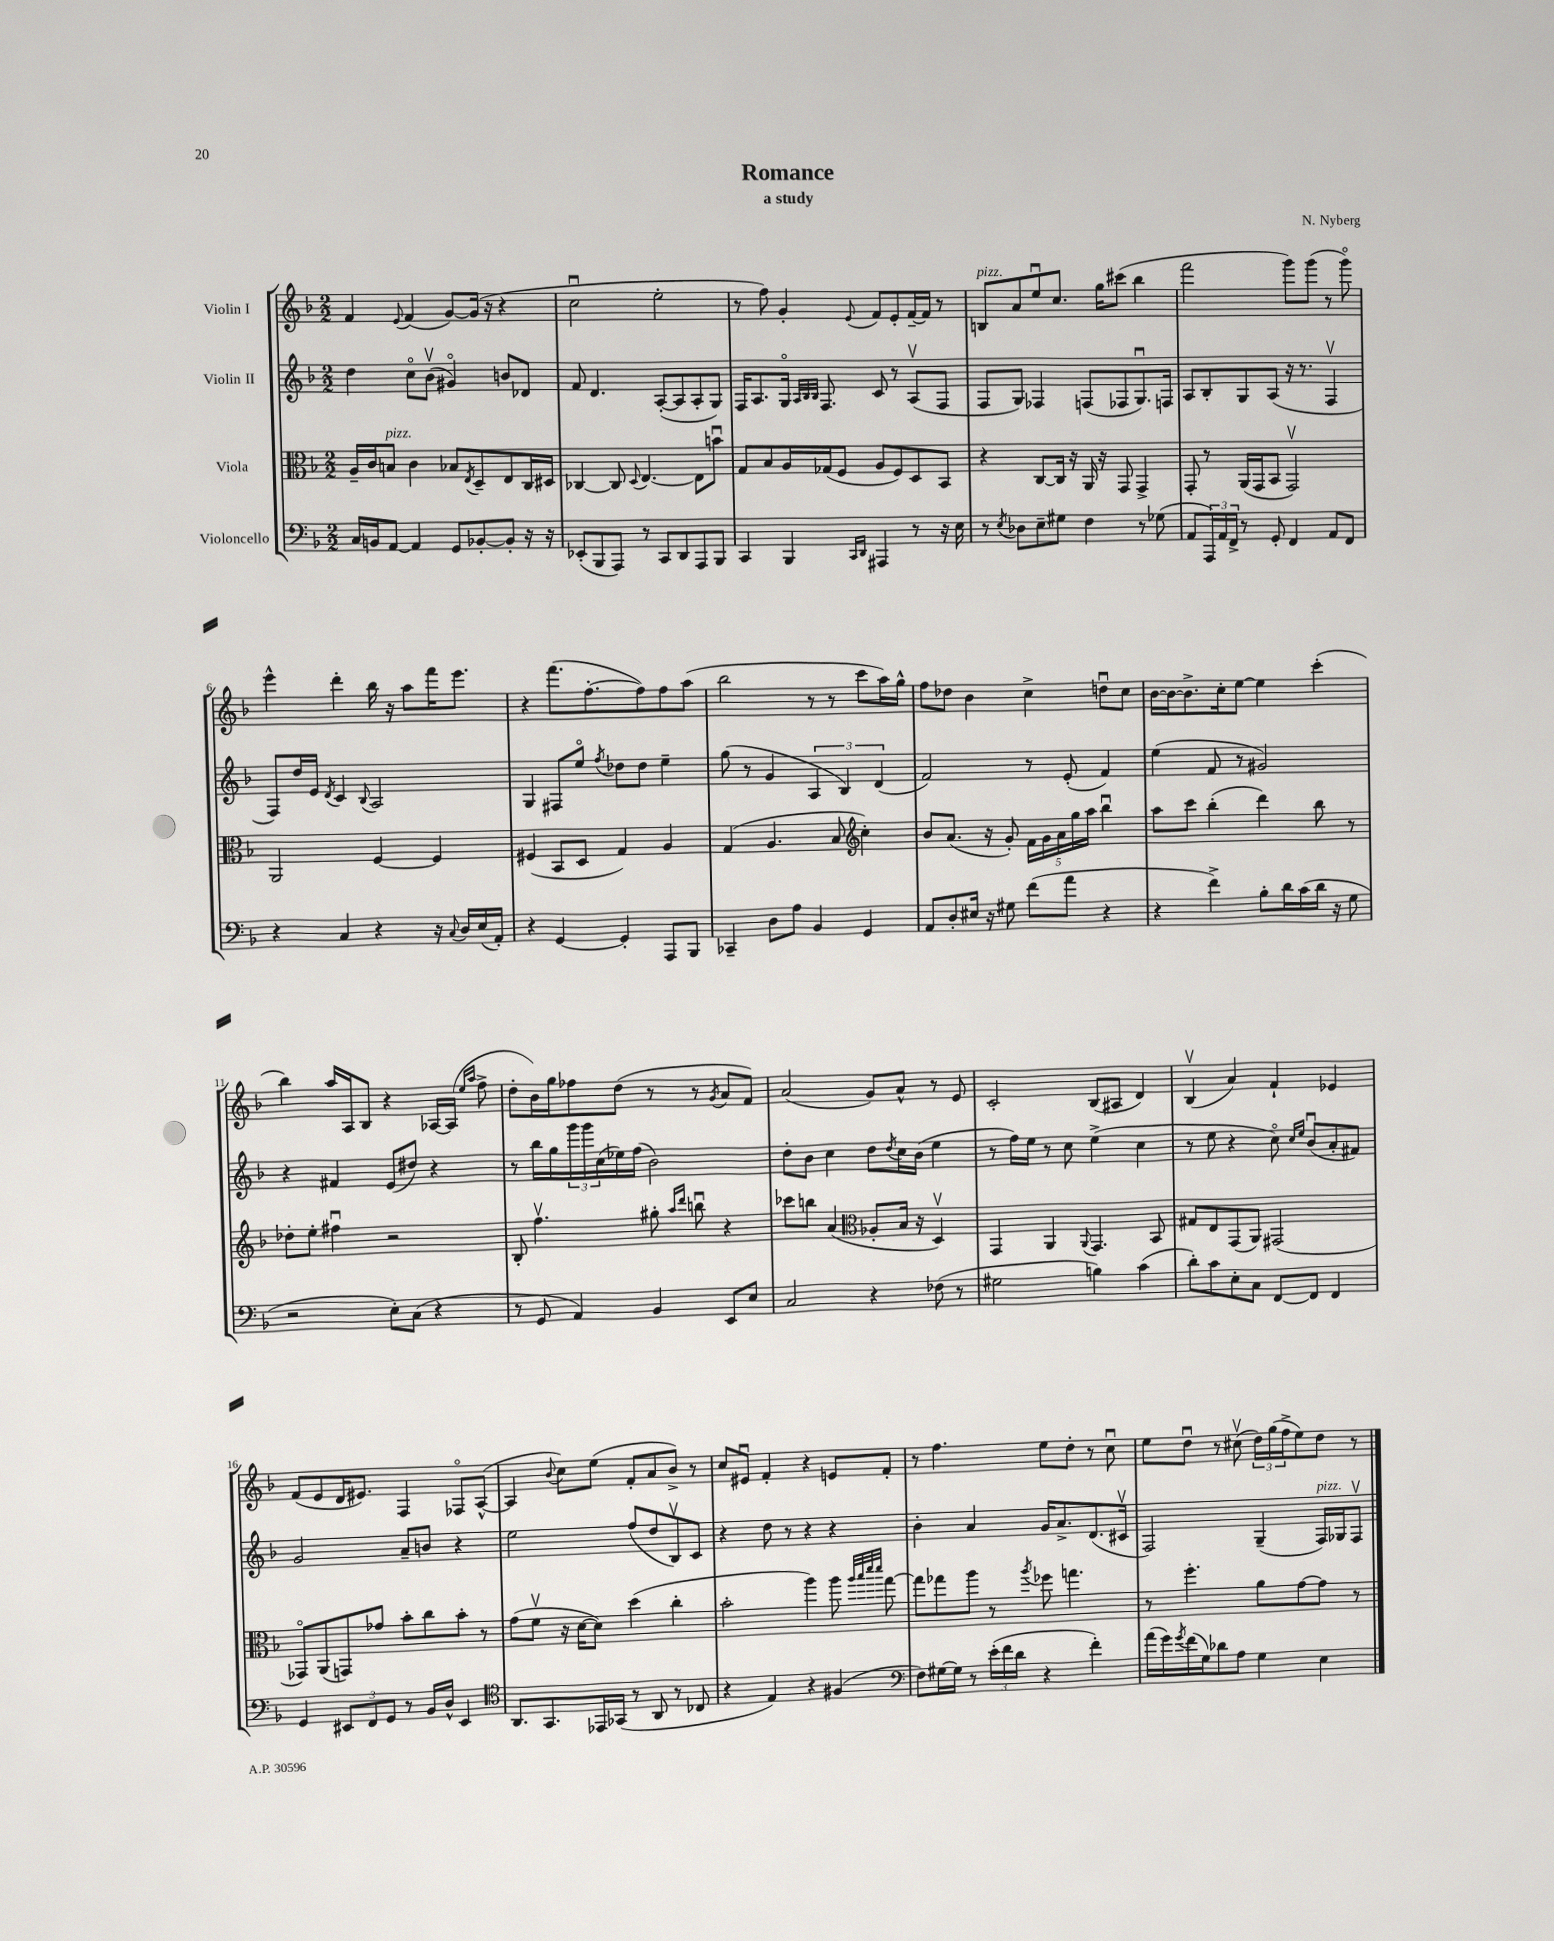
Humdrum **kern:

**kern	**kern	**kern	**kern
*staff4	*staff3	*staff2	*staff1
*clefF4	*clefC3	*clefG2	*clefG2
*k[b-]	*k[b-]	*k[b-]	*k[b-]
*M2/2	*M2/2	*M2/2	*M2/2
16C	16A~	4dd	4f
16BB	16c	.	.
[8AA	8B	.	.
.	.	.	8qqe
4AA]	4c	8cco	(4f
.	.	(8b-v	.
8GG	8B-	4g#o)	[8g)
.	8qE	.	.
[8BB-'	8D~	.	(16g]
.	.	.	16r
8BB-']	8E	8b	4r
16r	16C	8d-	.
16r	16D#	.	.
=	=	=	=
(8EE-'	[4C-	8f	2ccu
8BBB-	.	4.d	.
8AAA)	8C-]	.	.
.	8qqD	.	.
8r	[4.E	.	.
8CC	.	([8A'	2ee'
8DD	.	8A]	.
8AAA	8E]	8A'	.
8BBB-	8bu	8G)	.
=	=	=	=
4CC	8G	16F	8r
.	.	8.A	.
.	8B-	.	8ff)
4BBB-	16A	16Go	4g'
.	.	32qqA	.
.	.	32qqB-	.
.	.	32qqB-	.
.	(16G-	8.F	.
.	8F	.	.
16qqCC	.	.	.
16qqDD	.	.	8qqe
4AAA#	8A	8c	8f
.	8F)	8r	8e'
8r	8D	(8Av	[16f~
.	.	.	16f]
16r	8BB-	8F	8r
16E	.	.	.
=	=	=	=
8r	4r	8F	8B
8qE	.	.	.
8D-	.	8G)	8a
8E~	[8C	4F-	8eeu
8G#	16C]	.	8.cc
.	16r	.	.
4F	16AA	(8F	.
.	16r	.	16gg
.	8GG	8F-	(8ccc#
8r	4GG^	8.Gu)	4bb-
(8G-	.	.	.
.	.	16F	.
=	=	=	=
8AA	8GG'	8A	2fff
24AAA)	8r	8B-'	.
24AA	.	.	.
24FF^	.	.	.
8r	(16AA	8G	.
.	16GG	.	.
8GG'	8BB-	(8A	.
4FF	2GGv)	16r	8ggg)
.	.	8.r	.
.	.	.	(8ggg
8AA	.	4Fv	8r
8FF	.	.	8gggo)
=	=	=	=
4r	2AA	8F)	4eee^^
.	.	16dd	.
.	.	16e	.
.	.	8qd	.
4C	.	4c	4ddd'
.	.	8qqB-	.
4r	[4F	2A	16bb-
.	.	.	16r
.	.	.	8aa
16r	4F]	.	16fff
8qqC	.	.	.
16D	.	.	8.eee
(16E	.	.	.
16AA')	.	.	.
=	=	=	=
4r	(4F#	4G	4r
[4GG	8BB-	8F#	(8.fff
.	8D	8eeo	.
.	.	.	[8.ff'
.	.	8qff	.
4GG']	4G)	8dd-	.
.	.	8dd-	8ff])
8AAA	4A	4ee~	8ff
8BBB-	.	.	(8aa
=	=	=	=
4CC-~	(4G	(8gg	2bb-
.	.	8r	.
8D	4.A	4g	.
8A	.	.	.
4BB-	.	6A	8r
.	8B-	.	8r
.	.	6B-)	.
*	*clefG2	*	*
4GG	4cc')	.	8ccc
.	.	(6d	.
.	.	.	16aa)
.	.	.	16gg^^
=	=	=	=
8AA	8b-	2f)	8ff
8D'	(8.a	.	8dd-
16E#	.	.	4b-
16r	16r	.	.
8G#	8g')	.	.
(8f	20f	8r	4cc^
.	20g	.	.
.	20a	.	.
8a	.	(8e'	.
.	20gg	.	.
.	20aa	.	.
4r	4bb-u	4f)	8ddu
.	.	.	8cc
=	=	=	=
4r	8aa	(4ee	[16b-
.	.	.	16b-_
.	8ccc	.	8.b-^]
4f^)	(4bb-'	8f	.
.	.	.	16cc'
.	.	8r	[8ee
8B-'	4ddd)	2g#)	4ee]
16d	.	.	.
(16c	.	.	.
16d	8bb-	.	(4ccc'
16r	.	.	.
8G	8r	.	.
=	=	=	=
2r	8dd-'	4r	4bb-)
.	8ee'	.	.
.	4ff#u	4f#	16aa
.	.	.	16A
.	.	.	8B-
8E')	2r	(8e	4r
(8C	.	8dd#)	.
4r	.	4r	[16A-
.	.	.	(16A-]
.	.	.	16qqee
.	.	.	16qqaa
.	.	.	8ff^
=	=	=	=
8r	8B-'	8r	8dd'
8GG	4.ffv	16bb-	16b-)
.	.	16gg	16gg
4AA)	.	24ggg	8ff-
.	.	24ggg	.
.	.	(24cc	.
.	.	16ee-)	(8dd
.	.	(16ff	.
4BB-	8gg#'	2b-)	8r
.	16qqaa	.	.
.	16qqddd	.	.
.	8bbu	.	8r
.	.	.	8qg
8EE	4r	.	8a
8E	.	.	8f)
=	=	=	=
2C	8ccc-	8dd'	(2a
.	8bb	8b-	.
.	(4a	4cc	.
*	*clefC3	*	*
4r	8A-'	8dd	8g)
.	.	8qdd	.
.	16B-	16cc	8a^^
.	16r	(16b-	.
(8F-	4Dv)	4ee	8r
8r	.	.	8e
=	=	=	=
2G#	4GG	8r	2c'
.	.	16ff)	.
.	.	16ee	.
.	4AA	8r	.
.	.	8cc	.
.	8qqAA	.	.
4B)	4.GG	(4ee^	(8B-
.	.	.	8A#
(4c	.	4cc	4d)
.	8BB-	.	.
=	=	=	=
8d')	8G#	8r	(4B-v
8c	8E	8ee	.
8E'	(8GG	4r	4a)
8C	8AA)	.	.
[8FF	(2GG#	8cco)	4f`
.	.	16qqcc	.
.	.	16qqee	.
8FF]	.	(8b-u	.
4FF	.	8a'	4e-
.	.	8f#)	.
=	=	=	=
4GG	8GG-o)	2g	(8f
.	(8AA	.	8e
12EE#	8GG)	.	16d
.	.	.	8.e#)
12FF	.	.	.
.	8g-	.	.
12GG	.	.	.
8r	8b-'	8a~	4F
16BB-	8cc	8b	.
16D^^	.	.	.
4EE#	8b-'	4r	8F-o
.	8r	.	([8A^^
=	=	=	=
*clefC4	*	*	*
8.AA	(8g	2ee	4A]
.	8fv	.	.
8.GG	.	.	.
.	.	.	8qqb-
.	16r	.	8cc)
.	[16d	.	.
16EE-	8d])	.	(8ee
(16GG-	.	.	.
8r	(4dd	(8ff	8f'
8AA	.	8dd	8a
8r	4cc'	8B-v)	8b-^)
8C-	.	8c	8r
=	=	=	=
4r	2b-'	4r	8cc
.	.	.	8e#u
4E)	.	8dd	4f'
.	.	8r	.
4r	4aa)	4r	4r
(4F#	8aa	4r	8e
.	32qqaa	.	.
.	32qqbb-	.	.
.	32qqddd	.	.
.	32qqddd	.	.
.	[8gg	.	8f'
=	=	=	=
*clefF4	*	*	*
8F)	8gg]	4b-'	8r
[16G#	8gg-	.	4.ff
16G#]	.	.	.
8r	8aa	4a	.
(24e'	8r	.	.
24f	.	.	.
24d	.	.	.
.	8qaa	.	.
4r	8ff-	16g	8ee
.	.	8.a^	.
.	4.gg	.	8dd'
4f')	.	(8.d	8r
.	.	.	8ccu
.	.	16c#v	.
=	=	=	=
(16a	8r	2F)	8ee
16g)	.	.	.
8qg	.	.	.
(16f	4.ff'	.	8ddu
16G)	.	.	.
8d-	.	.	8r
8A	.	.	(8cc#v
4G	8a	(4G~	24dd)
.	.	.	(24gg
.	.	.	24ff^
.	[8g	.	8ee)
4E	8g]	16F)	8dd
.	.	16G-	.
.	8r	8Fv	8r
==	==	==	==
*-	*-	*-	*-
